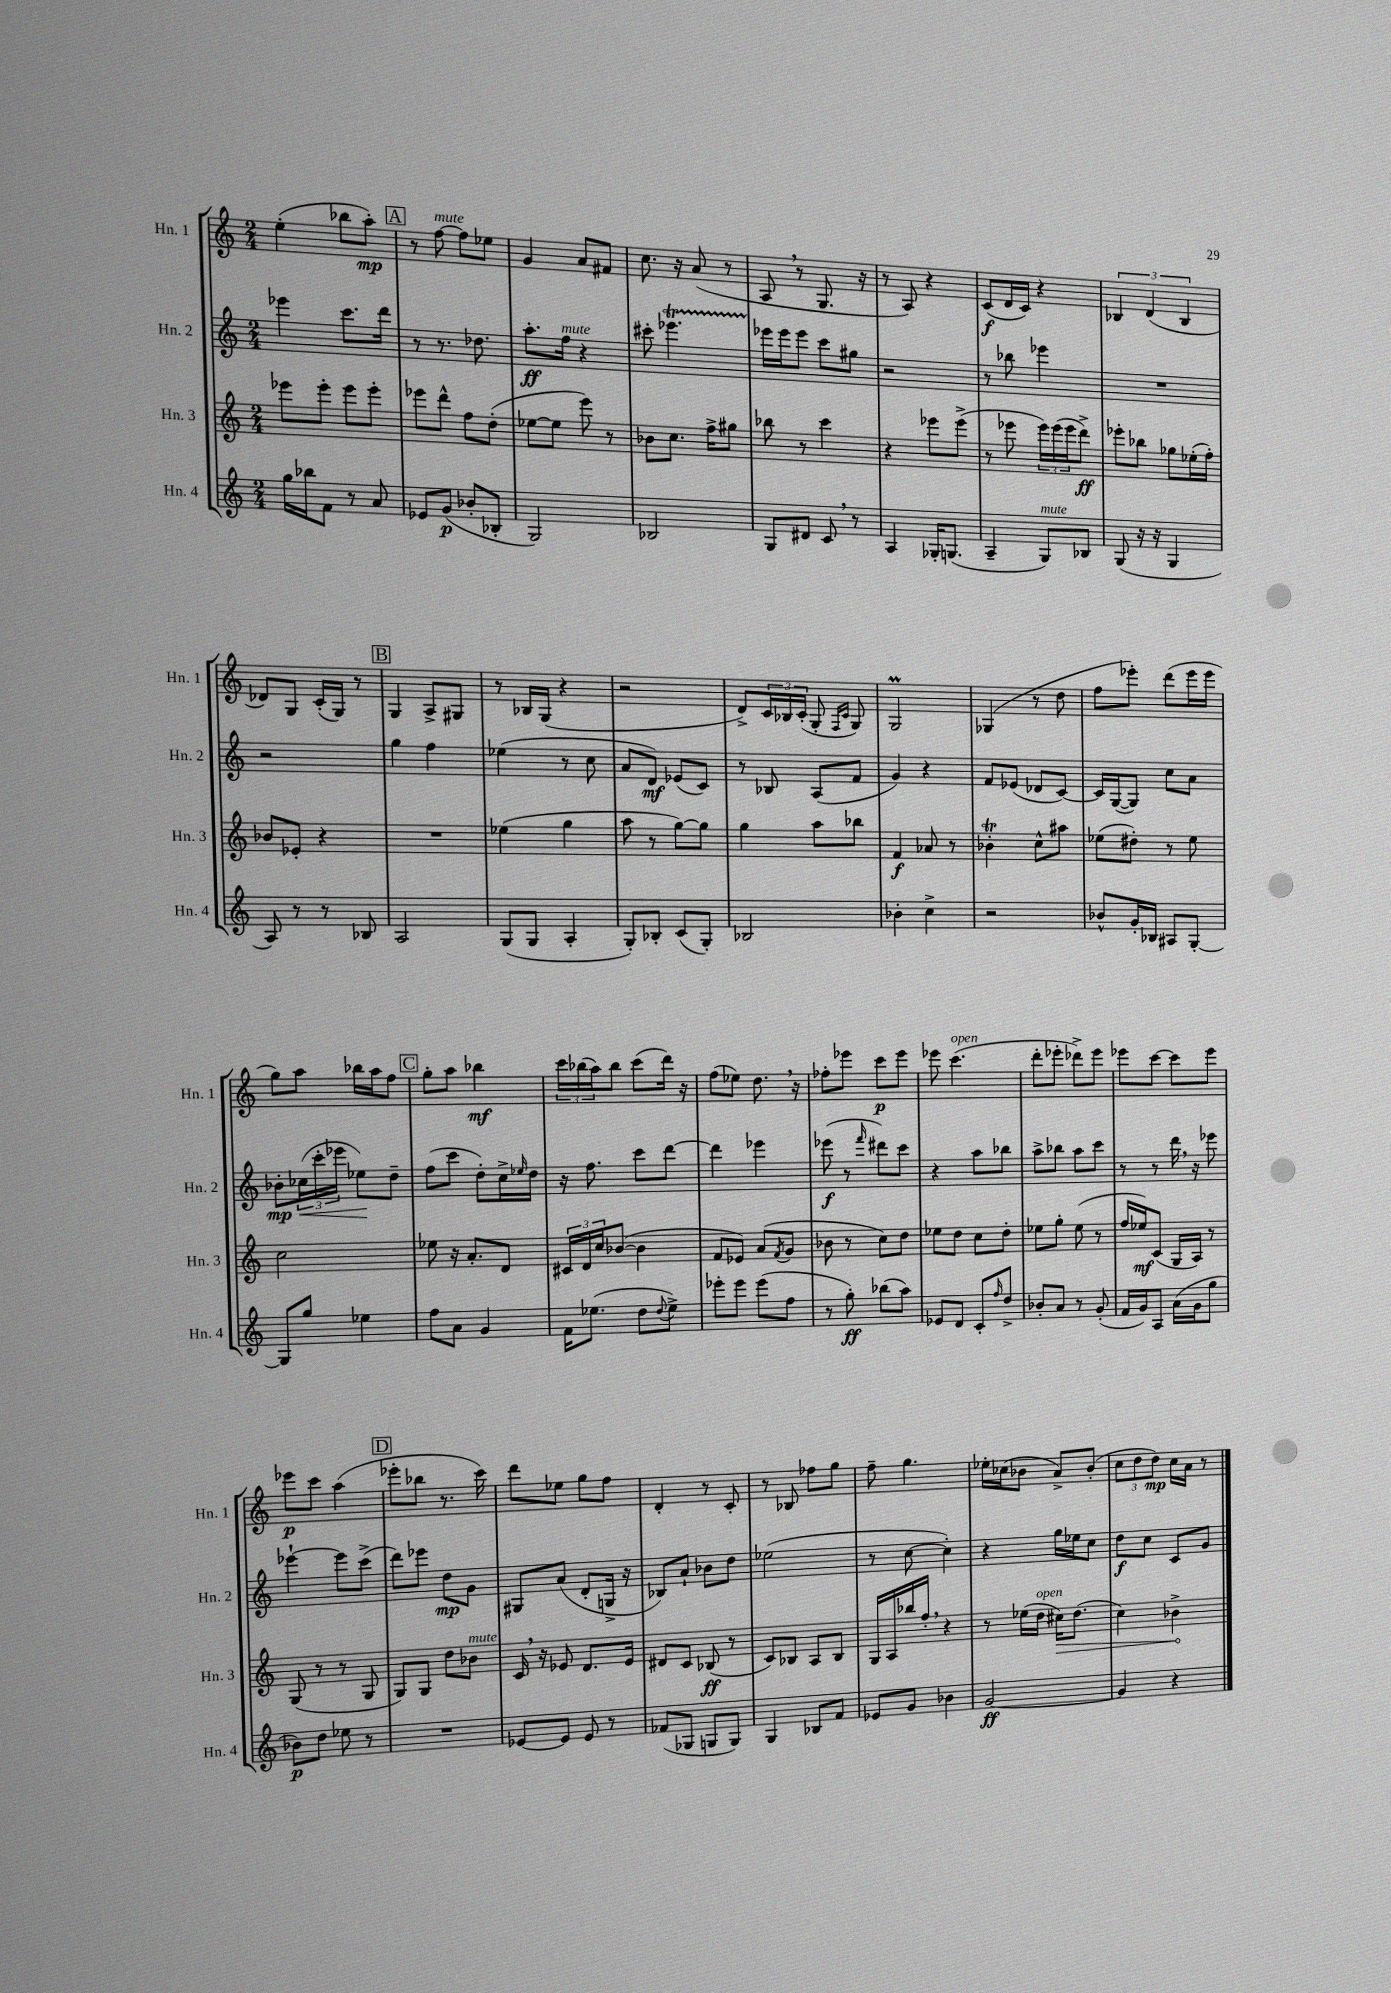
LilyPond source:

<<
\new StaffGroup <<
\new Staff = "s0" \with { instrumentName = "Hn. 1" shortInstrumentName = "Hn. 1" } {
    \clef treble \key c \major \numericTimeSignature \time 2/4
    e''4-.( bes''8 a''8-.\mp) |
    \mark \markup { \box "A" } r8 f''8~^\markup { \italic "mute" } f''8 ees''8 |
    g'4 a'8 fis'8 |
    c''8. r16 a'8( r8 |
    a8 \breathe r8 g8. r16 |
    r8 a8) r4 |
    c'8\f( d'16 c'16) r4 |
    \tuplet 3/2 { bes4 d'4( bes4 } |
    des'8) g8 c'16-.( g16) r8 |
    \mark \markup { \box "B" } g4 a8-> gis8 |
    r8 bes16 g16( r4 |
    r2 |
    d'8->) \tuplet 3/2 { c'16 bes16 c'16-.( } g8-. \grace { f16 c'16 } g8) |
    g2\prall |
    ges4( r8 d''8 |
    f''8 ees'''8-.) d'''8( ees'''16 ees'''16 |
    g''8) a''8 bes''16 a''16 f''8 |
    \mark \markup { \box "C" } g''8-. a''8 bes''4\mf |
    \tuplet 3/2 { c'''16 bes''16( a''16) } bes''8 c'''8( d'''16) r16 |
    f''8( ees''8) d''8. \breathe r16 |
    fes''8-. ees'''8 c'''8\p ees'''8 |
    ees'''8 c'''4.^\markup { \italic "open" }( |
    d'''8-. ees'''8-. des'''8->) ees'''8 |
    ees'''8 c'''8~ c'''8 ees'''8 |
    ees'''8\p c'''8 a''4( |
    \mark \markup { \box "D" } ees'''8-. bes''8 r8. c'''16) |
    d'''8 ees''8 g''8 f''8 |
    d'4-. r8 c'8-. |
    r8 bes8 fes''8 g''8 |
    f''8-- g''4. |
    ees''16-. ces''16( bes'8 a'8->) bes'8-.( |
    \tuplet 3/2 { c''8 d''8 d''8\mp) } c''16 a'16 r8 \bar "|." |
}
\new Staff = "s1" \with { instrumentName = "Hn. 2" shortInstrumentName = "Hn. 2" } {
    \clef treble \key c \major \numericTimeSignature \time 2/4
    ees'''4 c'''8. d'''16 |
    \mark \markup { \box "A" } r8 r8. des''8. |
    a''8.-.\ff f''16^\markup { \italic "mute" } r4 |
    cis'''8-. ees'''4.\startTrillSpan |
    ees'''16\stopTrillSpan ees'''16 ees'''8 c'''8 gis''8 |
    r2 |
    r8 bes''8 ees'''4 |
    R2 |
    r2 |
    \mark \markup { \box "B" } g''4 f''4 |
    ees''4( r8 c''8 |
    a'8 d'8\mf) ees'8( c'8) |
    r8 bes8 a8( f'8 |
    g'4) r4 |
    f'8 ees'8( des'8 c'8~) |
    c'16 g16~( g8) c''8 a'8 |
    bes'8-.\mp \tuplet 3/2 { ces''16\<( c'''16-. ees'''16 } ees''8\!) d''8-- |
    \mark \markup { \box "C" } f''8( c'''8 d''8-.) c''16-> \grace { ees''16 } d''16 |
    r16 f''8. c'''8 d'''8~ |
    d'''4 ees'''4 |
    ees'''8\f( r8 \grace { f'''16 } dis'''8) c'''8 |
    r4 a''8 bes''8 |
    a''8-> bes''8 a''8 c'''8 |
    r8 r8 d'''16 \breathe r16 ees'''8 |
    ees'''4~-! ees'''8 c'''8->( |
    \mark \markup { \box "D" } d'''8) ees'''8 d''8\mp g'8 |
    gis8 a'8( d'8-. g16-> r16 |
    bes8) a'8-! bes'8 d''8 |
    ees''2( |
    r8 c''8~ c''4-.) |
    r4 g''16 ees''16 c''8 |
    d''8\f c''8 c'8 g'8 \bar "|." |
}
\new Staff = "s2" \with { instrumentName = "Hn. 3" shortInstrumentName = "Hn. 3" } {
    \clef treble \key c \major \numericTimeSignature \time 2/4
    ees'''8 ees'''8-. ees'''8 ees'''8-. |
    \mark \markup { \box "A" } ees'''8 d'''8-^ f''8 d''8-.( |
    ees''8~ ees''8 e'''8) r8 |
    bes'8 c''8. f''16-> gis''8 |
    bes''8 r8 c'''4 |
    r4 ees'''8 ees'''8->( |
    r8 ees'''8 \tuplet 3/2 { ees'''16) ees'''16( ees'''16 } d'''8->\ff) |
    ees'''8-. bes''8 ges''8 ees''16-.( f''16-.) |
    bes'8 ees'8-. r4 |
    \mark \markup { \box "B" } R2 |
    ees''4( g''4 |
    a''8 r8 g''8~) g''8 |
    g''4 a''8 bes''8 |
    f'4\f aes'8 r8 |
    bes'4-.\trill c''8-^ ais''8 |
    ees''8( dis''8-.) r8 ees''8 |
    c''2 |
    \mark \markup { \box "C" } ees''8 r16 a'8.-. d'8 |
    \tuplet 3/2 { cis'16 d'16 c''16 } bes'8~( bes'4 |
    f'8 ees'8) a'8( \acciaccatura { f'8 } g'8 |
    bes'8 r8 c''8) d''8 |
    ees''8 d''8 c''8 d''8-. |
    ees''8 g''8-. ees''8( r8 |
    f''16 ees''16\mf) c'8( g16 a16) r8 |
    g8( r8 r8 g8 |
    \mark \markup { \box "D" } g8) g8 d''8 bes'8^\markup { \italic "mute" } |
    c'16 \breathe r16 ees'8 d'8. ees'16 |
    dis'8 c'8 bes8\ff( r8 |
    c'8) bes8 a8 bes8 |
    g16 a16 bes''16 f''16-. \breathe r4 |
    r8 ees''16( d''16^\markup { \italic "open" } \once \override Hairpin.circled-tip = ##t cis''16\>) d''8.( |
    c''4) bes'4->\! \bar "|." |
}
\new Staff = "s3" \with { instrumentName = "Hn. 4" shortInstrumentName = "Hn. 4" } {
    \clef treble \key c \major \numericTimeSignature \time 2/4
    g''16 bes''16 f'8 r8 a'8 |
    \mark \markup { \box "A" } ees'8 g'8\p( bes'8-. bes8-. |
    g2) |
    bes2 |
    g8 dis'8 c'8 \breathe r8 |
    a4 ges16-. g8.( |
    a4-- g8^\markup { \italic "mute" }) bes8 |
    g8( r16 r16 g4 |
    a8) r8 r8 bes8 |
    \mark \markup { \box "B" } a2 |
    g8( g8 a4-. |
    g8-.) bes8-. c'8( g8-.) |
    bes2 |
    bes'4-. c''4-> |
    r2 |
    bes'8-^ g'16-. bes16 ais8 g8~-. |
    g8 g''8 ees''4 |
    \mark \markup { \box "C" } f''8 a'8 g'4 |
    f'16 ees''8.( d''8 \appoggiatura { d''8 } ees''8->) |
    ees'''8-. ees'''8 ees'''8( f''8 |
    r8 g''8-.\ff) bes''8( a''8) |
    ees'8 d'8 c'8-. \grace { f''16 } d''8-> |
    bes'8-. a'8 r8 g'8-.( |
    f'16 g'16) a8 a'16( g'16 g''8 |
    bes'8\p) d''8 ees''8 r8 |
    \mark \markup { \box "D" } R2 |
    ees'8~ ees'8 ees'8 r8 |
    fes'8( ges8 g8 g8) |
    g4 bes8 f'8 |
    ees'8 g'8 bes'4 |
    g'2~\ff |
    g'4 r4 \bar "|." |
}
>>
>>
\layout { \context { \Score \remove "Bar_number_engraver" } }
